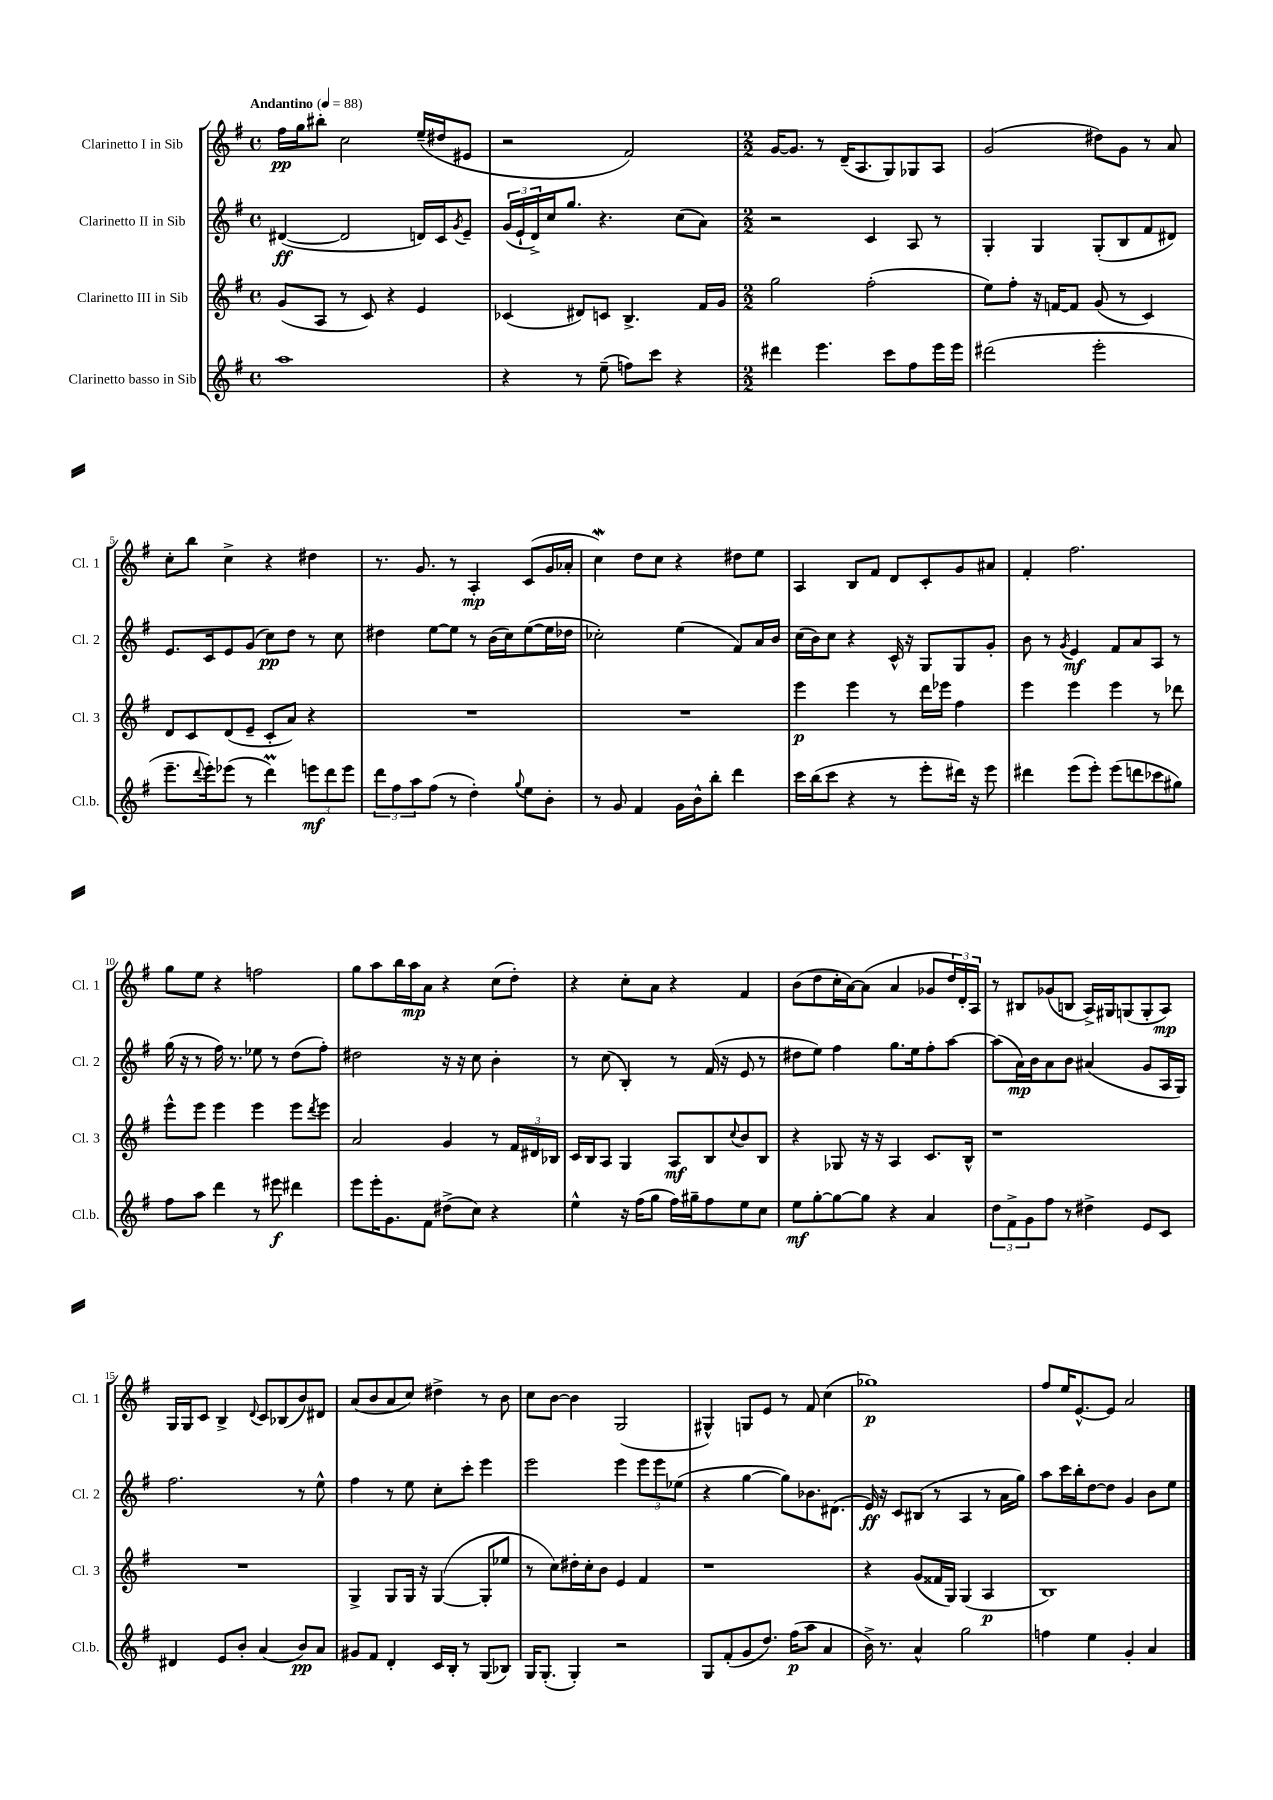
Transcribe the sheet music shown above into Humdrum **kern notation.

**kern	**kern	**kern	**kern
*staff4	*staff3	*staff2	*staff1
*clefG2	*clefG2	*clefG2	*clefG2
*k[f#]	*k[f#]	*k[f#]	*k[f#]
*M4/4	*M4/4	*M4/4	*M4/4
*met(c)	*met(c)	*met(c)	*met(c)
*MM88	*MM88	*MM88	*MM88
1aa	(8g	([4d#	16ff#
.	.	.	16gg
.	8A	.	8bb#'
.	8r	2d#]	2cc
.	8c)	.	.
.	4r	.	.
.	4e	16d)	(16ee~
.	.	16c	16dd#
.	.	8qg	.
.	.	8e~	8e#
=	=	=	=
4r	(4c-	(24g	2r
.	.	24e`	.
.	.	24d^)	.
.	.	16cc	.
.	.	8.gg	.
8r	8d#)	.	.
(8ee~	8c	4.r	.
8ff)	4.B^	.	2f#)
8ccc	.	.	.
4r	.	(8cc	.
.	16f#	8a)	.
.	16g	.	.
=	=	=	=
*M2/2	*M2/2	*M2/2	*M2/2
4ddd#	2gg	2r	[16g
.	.	.	8.g]
4.eee	.	.	8r
.	.	.	(16d~
.	.	.	8.A
.	(2ff#'	4c	.
8ccc	.	.	8G)
8ff#	.	8A	8G-
16eee	.	8r	8A
16eee	.	.	.
=	=	=	=
(2ddd#	8ee)	4G'	(2g
.	8ff#'	.	.
.	16r	4G	.
.	[16f	.	.
.	8f]	.	.
2eee'	(8g	(8G'	8dd#)
.	8r	8B	8g
.	4c)	8f#	8r
.	.	8d#)	8a
=	=	=	=
8.eee~	8d	8.e	8cc'
.	8c	.	8bb
8qqddd	.	.	.
16eee')	.	16c	.
(8eee-	(8d	8e	4cc^
8r	8e~	(8g	.
4ddd)	8c'	8cc)	4r
.	8a)	8dd	.
12eee	4r	8r	4dd#
12ddd	.	.	.
.	.	8cc	.
12eee	.	.	.
=	=	=	=
12ddd	1r	4dd#	8.r
12ff#	.	.	.
12aa	.	.	.
.	.	.	8.g
(8ff#	.	[8ee	.
8r	.	8ee]	8r
4dd')	.	8r	4A'
.	.	(16b	.
.	.	16cc)	.
8qqgg	.	.	.
8ee	.	([8ee	(8c
8b'	.	16ee]	16g
.	.	16dd-	16a-'
=	=	=	=
8r	1r	2cc-')	4cc)
8g	.	.	.
4f#	.	.	8dd
.	.	.	8cc
16g	.	(4ee	4r
16b^^	.	.	.
8bb'	.	.	.
4ddd	.	8f#)	8dd#
.	.	16a	8ee
.	.	16b	.
=	=	=	=
16ccc	4eee	(16cc	4A
(16bb	.	16b)	.
8ccc	.	8cc	.
4r	4eee	4r	8B
.	.	.	8f#
8r	8r	16c^^	8d
.	.	16r	.
8eee'	16ddd	8G	8c'
.	16eee-	.	.
16ddd#)	4ff#	8G	8g
16r	.	.	.
8eee	.	8g'	8a#
=	=	=	=
4ddd#	4eee	8b	4f#'
.	.	8r	.
.	.	8qg	.
(8eee	4eee	4e	2.ff#
8eee')	.	.	.
(8eee	4eee	8f#	.
8ddd	.	8a	.
8ccc-	8r	8A	.
8gg#)	8ddd-	8r	.
=	=	=	=
8ff#	8eee^^	(16gg	8gg
.	.	16r	.
8aa	8eee	8r	8ee
4ddd	4eee	16ff#)	4r
.	.	8.r	.
8r	4eee	8ee-	2ff
8eee#	.	8r	.
4ddd#	8eee	(8dd	.
.	8qddd	.	.
.	8eee	8ff#')	.
=	=	=	=
8eee	2a	2dd#	8gg
16eee'	.	.	8aa
8.g	.	.	.
.	.	.	16bb
.	.	.	16aa
8f#	.	.	8a
(8dd#^	4g	16r	4r
.	.	16r	.
8cc)	.	8cc	.
4r	8r	4b'	(8cc
.	24f#	.	8dd')
.	24d#	.	.
.	24B-	.	.
=	=	=	=
4ee^^	16c	8r	4r
.	16B	.	.
.	8A	(8cc	.
16r	4G	4B')	8cc'
(16ff#	.	.	.
8gg	.	.	8a
16ff#)	8A	8r	4r
16gg#~	.	.	.
8ff#	8B	(16f#	.
.	.	16r	.
.	8qqcc	.	.
8ee	8b	8e	4f#
8cc	8B	8r	.
=	=	=	=
8ee	4r	8dd#	(8b
[8gg'	.	8ee)	8dd
8gg_	8G-	4ff#	16cc'
.	.	.	[16a)
8gg]	16r	.	(8a]
.	16r	.	.
4r	4A	8.gg	4a
.	.	16ee	.
4a	8.c	8ff#'	8g-
.	.	[8aa	24dd)
.	.	.	24d'
.	16B^^	.	.
.	.	.	24A
=	=	=	=
12dd	1r	(8aa]	8r
12f#^	.	.	.
.	.	16a)	8B#
12g	.	.	.
.	.	16b	.
8ff#	.	8a	(8g-
8r	.	8b	8B
4dd#^	.	(4a#	16A^)
.	.	.	16G#
.	.	.	(8G
8e	.	8g	8G'
8c	.	16A	8A)
.	.	16G)	.
=	=	=	=
4d#	1r	2.ff#	16G
.	.	.	16G
.	.	.	8c
8e	.	.	4B^
8b'	.	.	.
.	.	.	8qqd
(4a	.	.	8c
.	.	.	(8B-
8b)	.	8r	8b)
8a	.	8ee^^	8d#
=	=	=	=
8g#	4G^	4ff#	(8a
8f#	.	.	8b
4d'	8G	8r	8a
.	16G	8ee	8cc)
.	16r	.	.
16c	([4G	8cc'	4dd#^
16B'	.	.	.
8r	.	8ccc'	.
(8G	8G']	4eee	8r
8B-)	8ee-	.	8b
=	=	=	=
16G	8r	2eee	8cc
(8.G'	.	.	.
.	8cc)	.	[8b
4G')	16dd#'	.	4b]
.	16cc'	.	.
.	8b	.	.
2r	4e	4eee	(2G
.	4f#	12eee	.
.	.	12eee	.
.	.	(12ee-	.
=	=	=	=
8G	1r	4r	4G#^^)
(8f#'	.	.	.
8g	.	[4gg	8G
8.dd)	.	.	8e
.	.	8gg])	8r
(16ff#	.	.	.
8aa	.	8.b-	8f#
4a	.	.	(4cc
.	.	(8.d#	.
=	=	=	=
16b^)	4r	16e)	1gg-)
8.r	.	16r	.
.	.	8c	.
4a^^	(8g	(8B#	.
.	16f##	8r	.
.	16G)	.	.
2gg	(4G	4A	.
.	4A	8r	.
.	.	16a	.
.	.	16gg)	.
=	=	=	=
4ff	1B)	8aa	8ff#
.	.	16ccc	16ee
.	.	16bb'	[8.e^^
4ee	.	[8dd	.
.	.	8dd]	8e]
4g'	.	4g	2a
4a	.	8b	.
.	.	8ee	.
==	==	==	==
*-	*-	*-	*-
